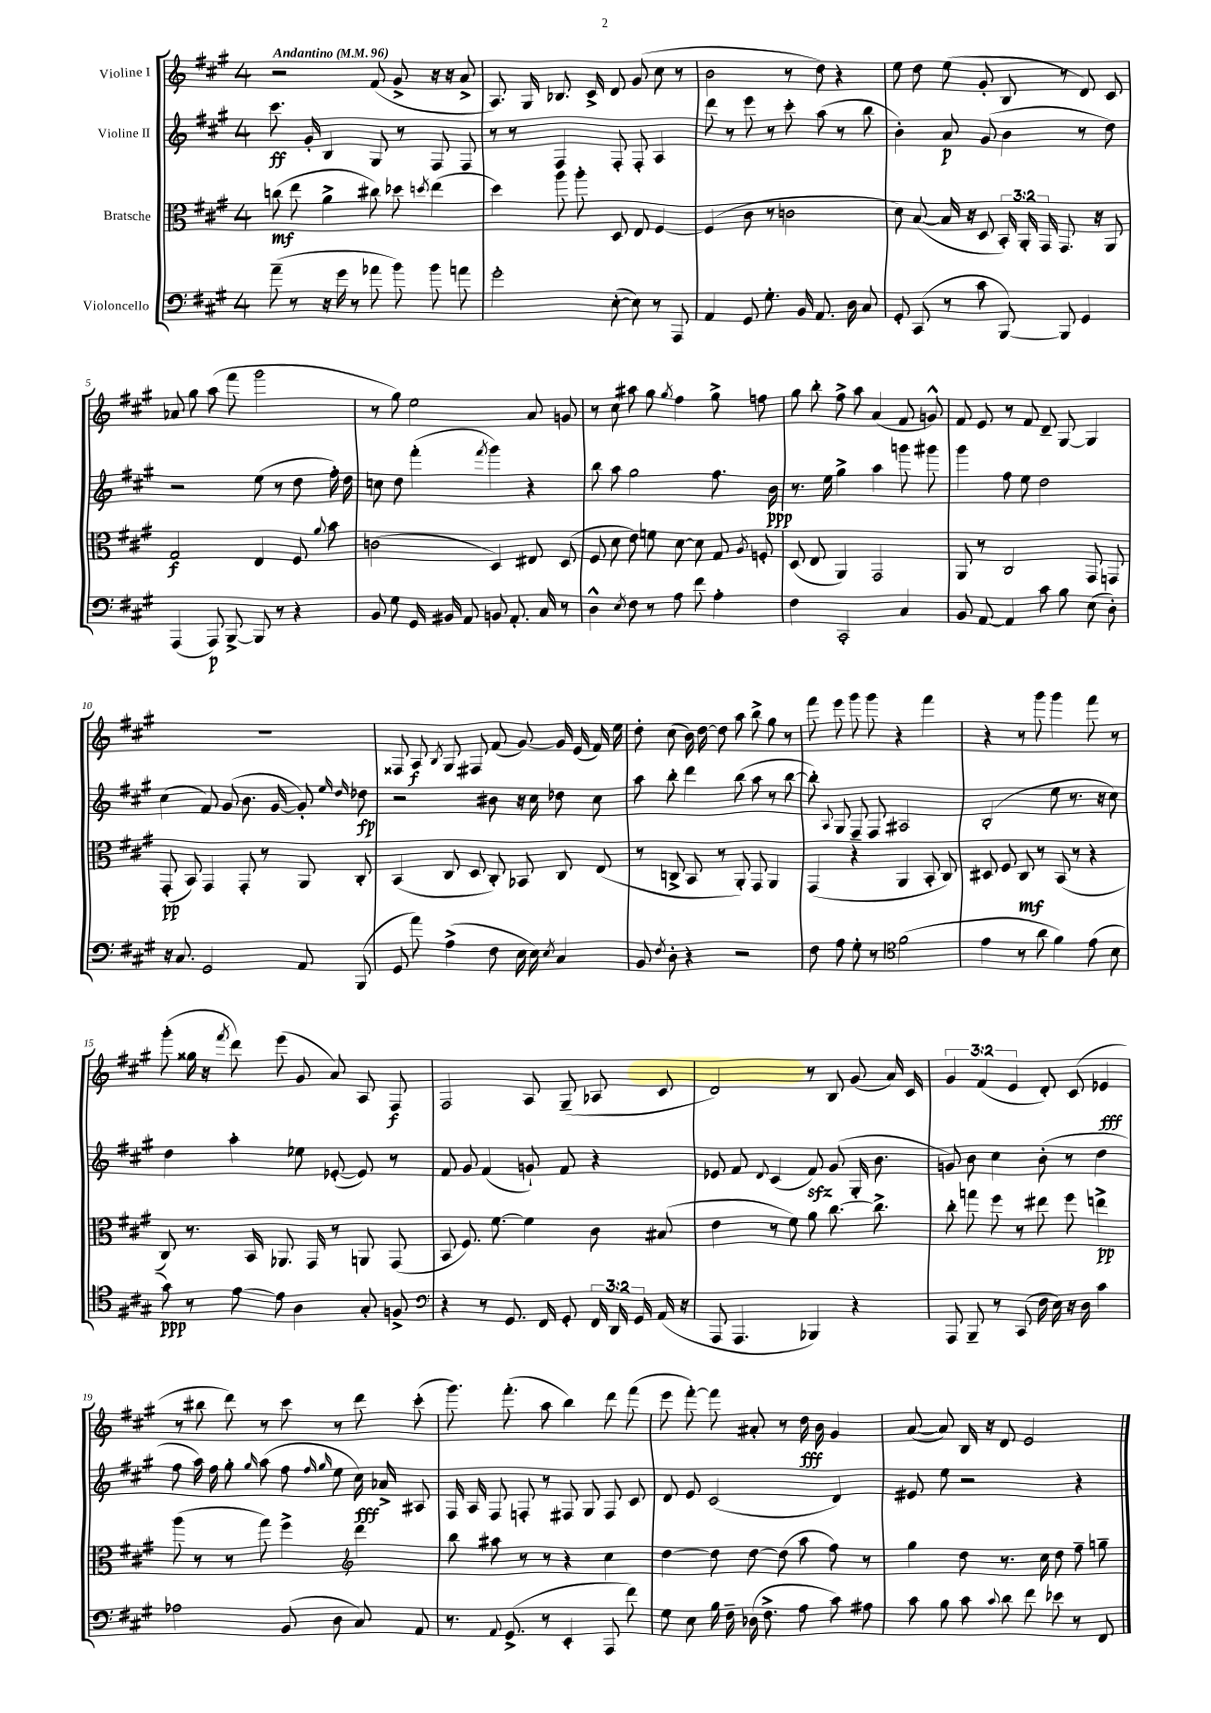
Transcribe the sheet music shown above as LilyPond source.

<<
\new StaffGroup <<
\new Staff = "s0" \with { instrumentName = "Violine I" } {
    \clef treble \key a \major \once \override Staff.TimeSignature.style = #'single-digit \time 4/4 \override Staff.TupletNumber.text = #tuplet-number::calc-fraction-text \tempo "Andantino" 4 = 96
    \autoBeamOff r2 fis'8( gis'8-> r16 r16 a'8-> |
    a8.) gis16 bes8. cis'16-> d'8 gis'8( cis''8 r8 |
    b'2 r8 d''8) r4 |
    e''8 d''8 e''8( gis'8-. b8 r8 d'8) cis'8 |
    aes'8 gis''8 a''8( fis'''8 gis'''2 |
    r8 gis''8) e''2 a'8 g'8 |
    r8 cis''8 ais''8 gis''8 \acciaccatura { gis''8 } fis''4 gis''8-> f''8 |
    gis''8 b''8-. fis''8-> a''8 a'4( fis'8 g'8-^) |
    fis'8 e'8 r8 fis'8 d'8-- gis8~ gis4 |
    R1 |
    fisis8 a8\f \acciaccatura { b8 } gis8 fis8 fis'8( gis'8~) gis'16 e'16( fis'16) e''16 |
    d''8-. cis''8( b'16) d''16~ d''8 a''8 b''8-> gis''8 r8 |
    fis'''8 e'''8 gis'''8 gis'''8 r4 fis'''4 |
    r4 r8 gis'''8 gis'''4 fis'''8 r8 |
    gis'''8-.( gisis''16 r16 \acciaccatura { fis'''8 } d'''8) e'''8( gis'8 a'8) a8 fis8\f |
    fis2 a8 gis8--( aes8 cis'8 |
    d'2) r8 b8 gis'8( a'16) cis'16 |
    \tuplet 3/2 { gis'4 fis'4( e'4 } d'8-.) cis'8( ees'4\fff |
    r8 bis''8 d'''8) r8 cis'''8 r8 d'''8 cis'''8-.( |
    gis'''8.) fis'''8.-.( a''8 b''4) d'''8 fis'''8( |
    e'''8 fis'''8~-.) fis'''8 ais'8-. r8 d''16\fff b'16 gis'4 |
    a'8~( a'8) b16 r16 d'8 e'2 \bar "|." |
}
\new Staff = "s1" \with { instrumentName = "Violine II" } {
    \clef treble \key a \major \once \override Staff.TimeSignature.style = #'single-digit \time 4/4
    \autoBeamOff cis'''8.\ff gis'16-. b4 gis8 r8 fis8 fis8 |
    r8 r8 fis4 fis8-. fis8-. a4 |
    d'''8 r8 e'''8 r8 cis'''8-. a''8( r8 b''8 |
    b'4-.) a'8\p gis'8( b'4 r8 d''8) |
    r2 e''8( r8 d''8 fis''16-.) d''16 |
    c''8 d''8 fis'''4-.( \acciaccatura { fis'''8 } gis'''4) r4 |
    b''8 a''8 gis''2 fis''8. b'16\ppp |
    r8. e''16 gis''4-> a''4 g'''8 gis'''8 |
    gis'''4 fis''8 e''8 d''2 |
    cis''4( fis'8) gis'8( b'8. gis'16~ gis'8-.) \grace { e''16 d''16 } des''8\fp |
    r2 bis'8 r16 cis''16 des''8 cis''8 |
    a''8 b''8-. d'''4 b''8( a''8 r8 b''8~ |
    b''8-.) \appoggiatura { a8 } gis8 fis8-- fis8 ais2 |
    b2-.( e''8 r8. r16 cis''8) |
    d''4 a''4-. ees''8 ees'8~-.( ees'8) r8 |
    fis'8 gis'8 fis'4( g'8-!) fis'8 r4 |
    ees'8 fis'8 \appoggiatura { d'8 } cis'4( fis'8\sfz) gis'8( gis16-. b'8. |
    g'8) b'8 cis''4 b'8-.( r8 d''4 |
    fis''8 a''16) fis''16 gis''8-. \grace { gis''16 } a''8( fis''8 \grace { fis''16 gis''16 } e''8 cis''16\fff) aes'16-> ais8 |
    fis16 a16 fis8 f8-. r8 fis8 gis8 fis8 cis'8 |
    d'8 e'8 cis'2( d'4) |
    eis'8 e''8 r2 r4 \bar "|." |
}
\new Staff = "s2" \with { instrumentName = "Bratsche" } {
    \clef alto \key a \major \once \override Staff.TimeSignature.style = #'single-digit \time 4/4 \override Staff.TupletNumber.text = #tuplet-number::calc-fraction-text
    \autoBeamOff c''8\mf( e''8 a'4-> cis''8) des''8 \acciaccatura { d''8 } e''4( |
    d''4) a''8 a''8-. d8 e8 fis4~ |
    fis4( cis'8 r8 c'2 |
    d'8) b8~( b16 r16 d8 \tuplet 3/2 { b,16-.) a,16-. gis,16 } gis,8. r16 a,8 |
    gis2\f e4 fis8 \appoggiatura { a'8 } b'8 |
    c'2( d4) eis8 d8( |
    fis8 d'8 e'8) f'8 d'8~ d'8 gis8 \acciaccatura { a8 } f8-. |
    d8( e8 a,4) gis,2 |
    a,8 r8 cis2 gis,8 g,8 |
    gis,8-.\pp( b,8) gis,4 gis,8-. r8 a,8 cis8-. |
    b,4( cis8 d8 cis8-.) bes,8 cis8 e8( |
    r8 c8-> b,8 r8 a,8-.) gis,8 a,4 |
    gis,4( r4 a,4 b,8-. cis8) |
    dis8 fis8 cis8\mf r8 b,8( r8 r4 |
    cis8) r8. b,16 aes,8. gis,16 r8 a,8 gis,8( |
    b,8 fis8.) fis'8.~ fis'4 cis'8 bis8( |
    e'4 r8 fis'8) a'8 cis''8.~ cis''8.-> |
    cis''8-. g''8 fis''8 r8 eis''8 fis''8 e''4->\pp |
    a''8( r8 r8 gis''8) fis''4-> \clef treble d'''4 |
    b''8 ais''8 r8 r8 r4 cis''4 |
    d''4~ d''8 d''8~ d''8( a''8 fis''8) r8 |
    gis''4 d''8 r8. cis''16 d''8 fis''8-- g''8-- \bar "|." |
}
\new Staff = "s3" \with { instrumentName = "Violoncello" } {
    \clef bass \key a \major \once \override Staff.TimeSignature.style = #'single-digit \time 4/4 \override Staff.TupletNumber.text = #tuplet-number::calc-fraction-text
    \autoBeamOff a'8--( r8 r16 gis'16 r8 aes'8 b'8) b'8 a'8 |
    gis'2-. e8~-.( e8) r8 a,,8 |
    a,4 gis,8 gis8.-. b,16 a,8. d16 cis8 |
    gis,8-. cis,8( r8 cis'8 b,,8~) b,,8 gis,4 |
    a,,4( a,,8\p) b,,8~-> b,,8 r8 r4 |
    b,8 gis8 gis,16 bis,16 a,8 b,8 a,8.-. cis16 r8 |
    d4-^ \acciaccatura { e8 } fis8 r8 a8 fis'8 a4-. |
    fis4 cis,2-. cis4 |
    b,8 a,8~ a,4 cis'8 b8 e8( d8-.) |
    r16 cis8. gis,2 a,8 b,,8( |
    gis,8 a'8) a4->( fis8 e16 e16) \acciaccatura { e8 } cis4 |
    b,8 \acciaccatura { fis8 } d8-. r4 r2 |
    fis8 a8 gis8-. r8 \clef tenor fis'2( |
    e'4 r8 a'8 fis'4) e'8( b8 |
    gis'8\ppp) r8 e'8~ e'8 a4 gis8-. f8-> |
    \clef bass r4 r8 gis,8. fis,16 gis,8-. \tuplet 3/2 { fis,16 d,16 gis,16 } a,16( r16 |
    a,,8 a,,4. bes,,4) r4 |
    a,,8 b,,8-- r8 cis,8( fis16 e16) r16 d16 cis'4 |
    aes2 b,8( d8 cis8) a,8 |
    r8. \appoggiatura { a,8 } gis,8.->( r8 e,4-. a,,8 fis'8) |
    gis8 e8 b16 fis16-- des16( fis8.-> a8 cis'8) ais8 |
    cis'8 b8 cis'8 \appoggiatura { cis'8 } d'8 fis'8 ees'8 r8 fis,8 \bar "|." |
}
>>
>>
